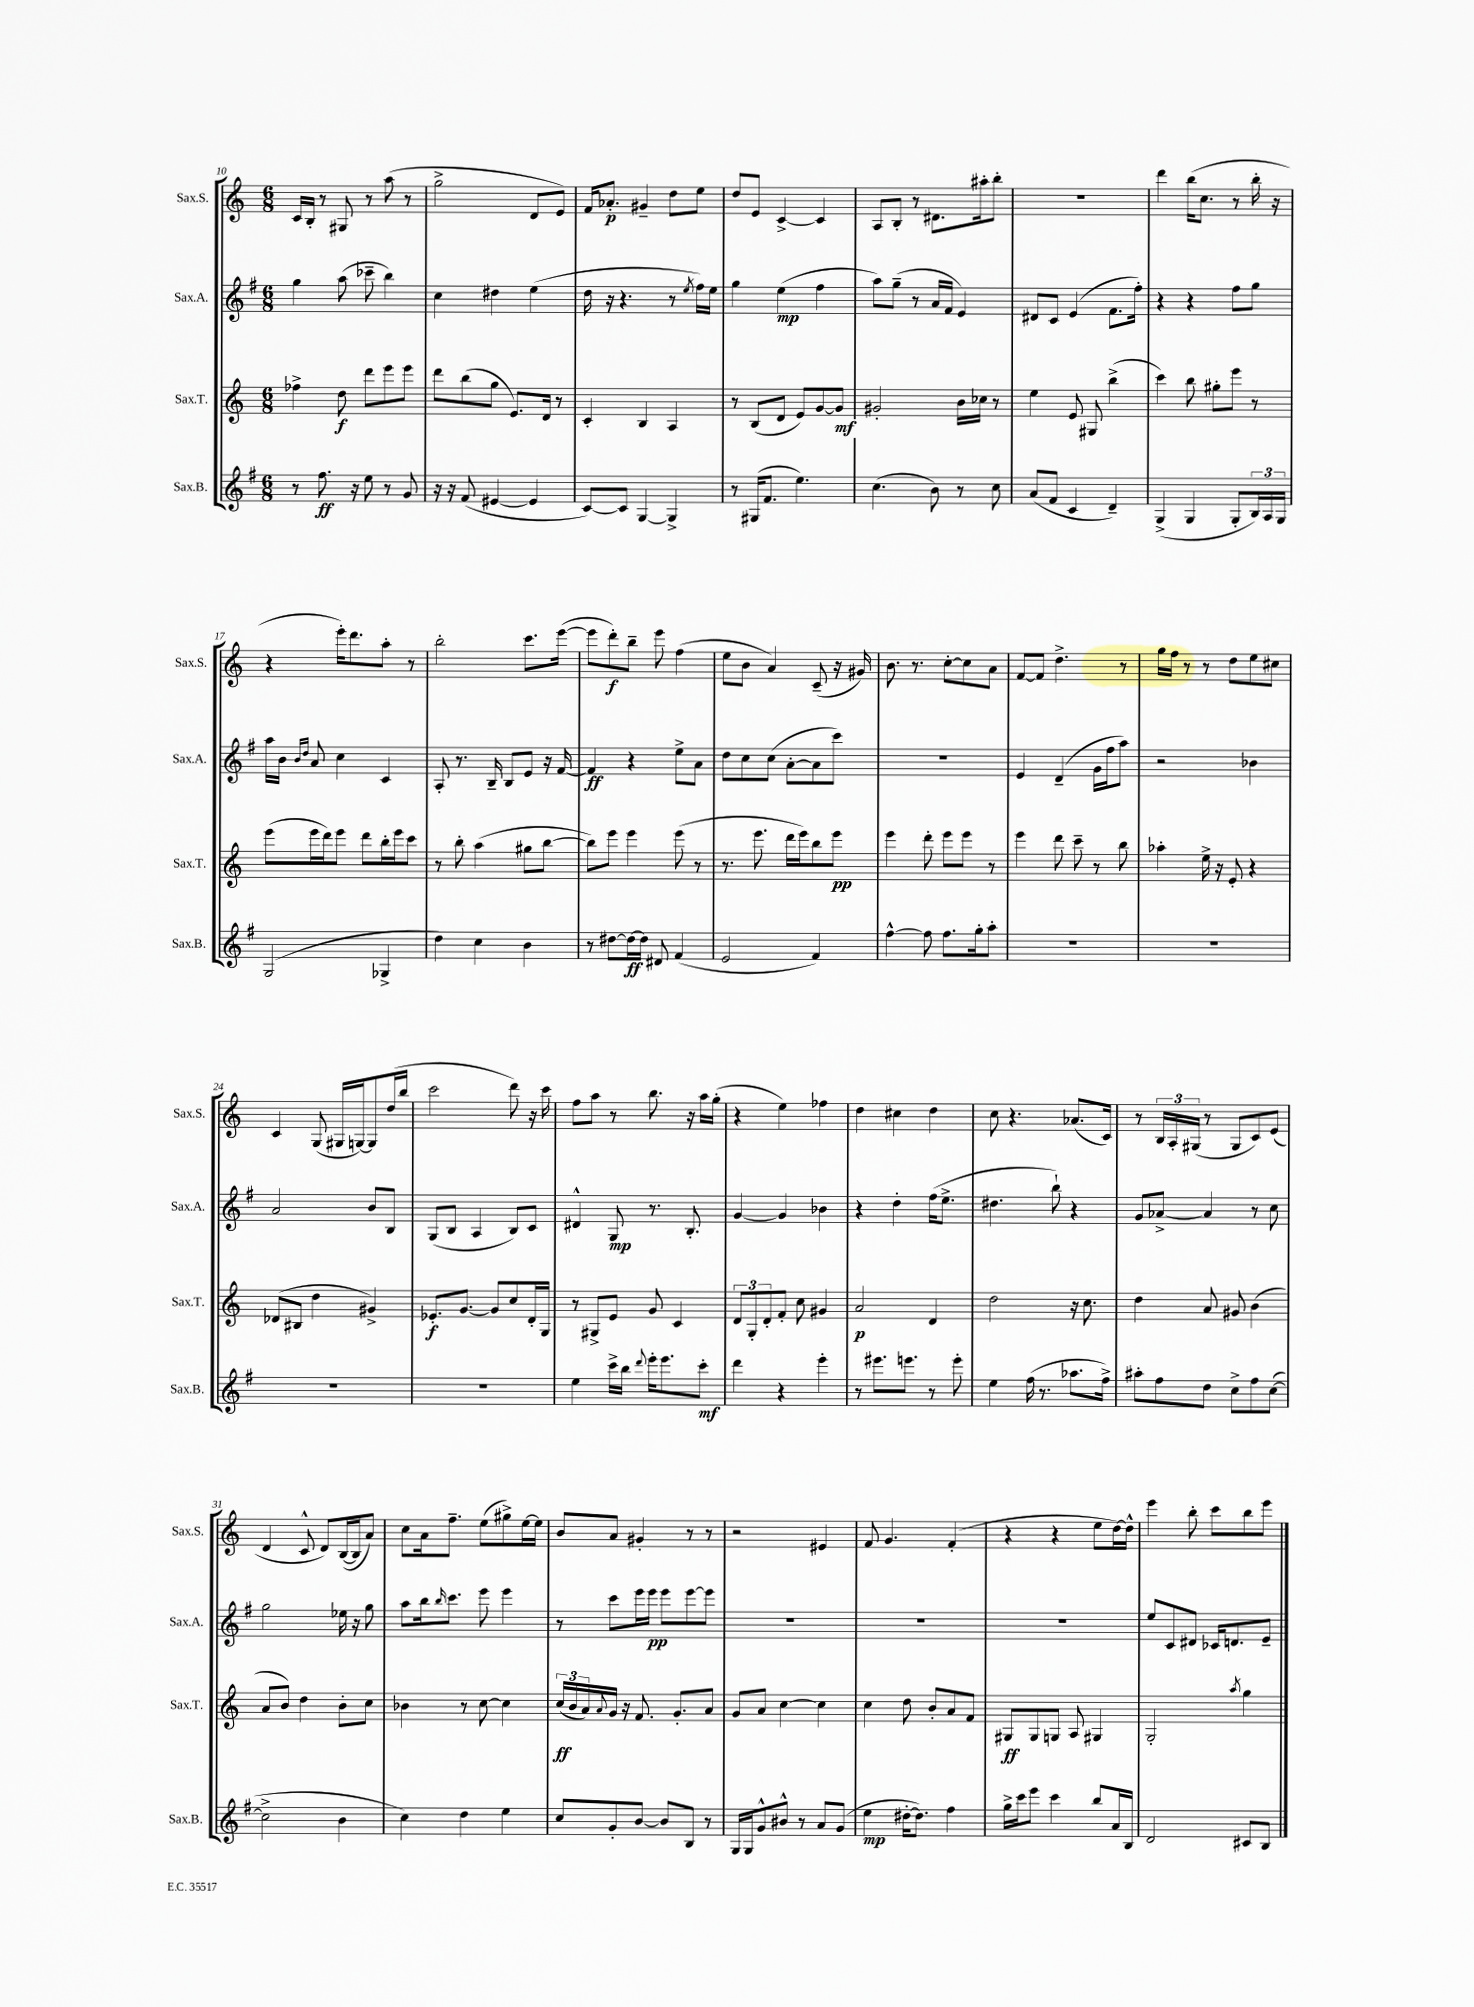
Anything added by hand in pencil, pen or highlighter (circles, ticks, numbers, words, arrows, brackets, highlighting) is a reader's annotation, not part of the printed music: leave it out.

**kern	**kern	**kern	**kern
*staff4	*staff3	*staff2	*staff1
*clefG2	*clefG2	*clefG2	*clefG2
*k[f#]	*k[]	*k[f#]	*k[]
*M6/8	*M6/8	*M6/8	*M6/8
8r	4ff-^	4gg	16c
.	.	.	16B'
8.ff#	.	.	8r
.	8dd	(8aa	8G#
16r	.	.	.
8ee	8ddd	8ccc-~	8r
8r	8eee	4bb)	(8aa
8g	8eee	.	8r
=	=	=	=
16r	8ddd	4cc	2gg^
16r	.	.	.
(8f#	(8bb	.	.
[4e#	8gg	4dd#	.
.	8.e)	.	.
4e#]	.	(4ee	8d
.	16d	.	.
.	8r	.	8e)
=	=	=	=
[8c)	4c'	16dd	16f
.	.	16r	8.a-'
8c]	.	4.r	.
[4G	4B	.	4g#~
4G^]	4A	8r	8dd
.	.	8qee	.
.	.	16ff#)	8ee
.	.	16ee	.
=	=	=	=
8r	8r	4gg	8dd
(16G#	(8B	.	8e
8.f#	.	.	.
.	8d	(4ee	[4c^
4.ee)	8e)	.	.
.	[8g	4ff#	4c]
.	8g]	.	.
=	=	=	=
(4.cc	2g#'	8aa)	8A
.	.	(8gg~	8B'
.	.	8r	8r
8b)	.	16a	8.d#
.	.	16f#	.
8r	16b	4e)	.
.	16cc-	.	16aa#'
8cc	8r	.	8bb'
=	=	=	=
(8a	4ee	8d#	2.r
8f#	.	8c	.
4c	8e	(4e	.
.	8G#	.	.
4d~)	(4bb^	8.f#	.
.	.	16ff#')	.
=	=	=	=
(4G^	4ccc)	4r	4ddd
4G	8bb	4r	(16bb
.	.	.	8.cc
.	8gg#'	.	.
8G'	8eee	8ff#	8r
24B)	8r	8gg	16bb'
24A	.	.	.
.	.	.	16r
24G	.	.	.
=	=	=	=
(2G	(8eee	16aa	4r
.	.	16b	.
.	.	16qqb	.
.	.	16qqdd	.
.	16eee	8a	.
.	16ddd)	.	.
.	8eee	4cc	16eee')
.	.	.	8.ddd
.	8ddd	.	.
4G-^	16bb'	4c	8aa'
.	16eee	.	.
.	8ccc	.	8r
=	=	=	=
4dd)	8r	8A'	2bb'
.	8bb'	8.r	.
4cc	(4aa	.	.
.	.	16B~	.
.	.	8B	.
4b	8gg#	8e	8.ccc
.	[8bb	16r	.
.	.	[16f#	([16eee
=	=	=	=
8r	8bb])	4f#]	8eee]
[8dd#	8eee	.	8ddd')
16dd#_	4eee	4r	8bb~
16dd#]	.	.	.
8d#	.	.	8eee
(4f#	(8eee	8ee^	(4ff
.	8r	8a	.
=	=	=	=
2e	8.r	8dd	8ee
.	.	8cc	8b
.	8.eee	.	.
.	.	(8cc	4a)
.	16ddd	[8a'	.
.	16eee)	.	.
4f#)	8bb	8a]	(8c~
.	8eee	8ccc)	16r
.	.	.	16g#)
=	=	=	=
[4ff#^^	4eee	2.r	8.b
.	.	.	8.r
8ff#]	8ddd'	.	.
8.ff#	8eee	.	[8cc'
.	8eee	.	8cc]
16gg'	.	.	.
8aa'	8r	.	8a
=	=	=	=
2.r	4eee	4e	[8f
.	.	.	8f]
.	8ddd	(4d~	4.dd^
.	8ccc~	.	.
.	8r	16g	.
.	.	16ff#	.
.	8bb	8aa)	8r
=	=	=	=
2.r	4aa-'	2r	16gg
.	.	.	16ff
.	.	.	8r
.	16ee^	.	8r
.	16r	.	.
.	8e'	.	8dd
.	4r	4b-	8ee
.	.	.	8cc#
=	=	=	=
2.r	(8d-	2a	4c
.	8B#	.	.
.	4dd	.	(8G
.	.	.	16G#
.	.	.	[16G)
.	4g#^)	8b	8G]
.	.	8B	(16dd
.	.	.	16bb
=	=	=	=
2.r	8.e-'	(8G	2ccc
.	.	8B	.
.	[8.g	.	.
.	.	4A	.
.	8g]	.	.
.	8cc	8B)	8ddd)
.	16d'	8c	16r
.	16G	.	16ccc
=	=	=	=
4ee	8r	4d#^^	8ff
.	8G#^	.	8aa
16ccc^	8e	8G	8r
16bb	.	.	.
8qqddd	.	.	.
16eee'	8g	8.r	8.bb
8.eee	.	.	.
.	4c	.	.
.	.	8.B'	16r
8ccc'	.	.	16aa
.	.	.	(16gg'
=	=	=	=
4ddd	12d	[4g	4r
.	12G'	.	.
.	12d'	.	.
4r	8f'	4g]	4ee)
.	8cc	.	.
4eee'	4g#	4b-	4ff-
=	=	=	=
8r	2a	4r	4dd
8.eee#	.	.	.
.	.	4dd'	4cc#
8.eee	.	.	.
8r	4d	(16ff#	4dd
.	.	8.ee^	.
8eee'	.	.	.
=	=	=	=
4ee	2dd	4.dd#	8cc
.	.	.	4.r
(16ff#	.	.	.
8.r	.	.	.
.	.	8bb`)	.
8.aa-	16r	4r	(8.a-
.	8.cc	.	.
16ff#^)	.	.	16c)
=	=	=	=
8aa#'	4dd	8g	8r
8ff#	.	[8a-^	24B
.	.	.	24A'
.	.	.	(24G#
8dd	8a	4a-]	8r
8cc^	8g#	.	8G#
8ff#	(4b	8r	8c)
([8cc	.	8cc	(8e
=	=	=	=
2cc^]	8a	2gg	4d
.	8b)	.	.
.	4dd	.	8c^^
.	.	.	8d)
4b	8b'	16ee-	([16B
.	.	16r	16B]
.	8cc	8gg	8a)
=	=	=	=
4cc)	4b-	8aa	8cc
.	.	16bb	16a
.	.	16qqbb	.
.	.	8.ccc	8.ff~
4dd	8r	.	.
.	[8cc	8eee	(8ee
4ee	4cc]	4eee	8gg#^)
.	.	.	[16ee
.	.	.	16ee]
=	=	=	=
8cc	(24cc	8r	8b
.	24b	.	.
.	24a)	.	.
.	8qqa	.	.
8g'	16g	8ccc	8a
.	16r	.	.
[8b	8.f	16eee	4g#'
.	.	16eee	.
8b]	.	8eee	.
.	8.g'	.	.
8B	.	[8eee	8r
8r	8a	8eee]	8r
=	=	=	=
16G	8g	2.r	2r
16G	.	.	.
8g^^	8a	.	.
8b#^^	[4cc	.	.
8r	.	.	.
8a	4cc]	.	4e#
(8g	.	.	.
=	=	=	=
4ee	4cc	2.r	8f
.	.	.	4.g
[16dd#'	8dd	.	.
8.dd#])	.	.	.
.	8b'	.	.
4ff#	8a	.	(4f'
.	8f	.	.
=	=	=	=
16gg^	8G#	2.r	4r
16ccc	.	.	.
8eee	8G#	.	.
4ccc	8G	.	4r
.	8A	.	.
8bb	4G#	.	8ee
16a	.	.	[16dd)
16B	.	.	16dd^^]
=	=	=	=
2d	2G'	8ee	4eee
.	.	8c	.
.	.	8d#	8bb'
.	.	16c-	8ccc
.	.	8.d	.
.	8qaa	.	.
8c#	4gg	.	8bb
8B	.	8e~	8eee
==	==	==	==
*-	*-	*-	*-
